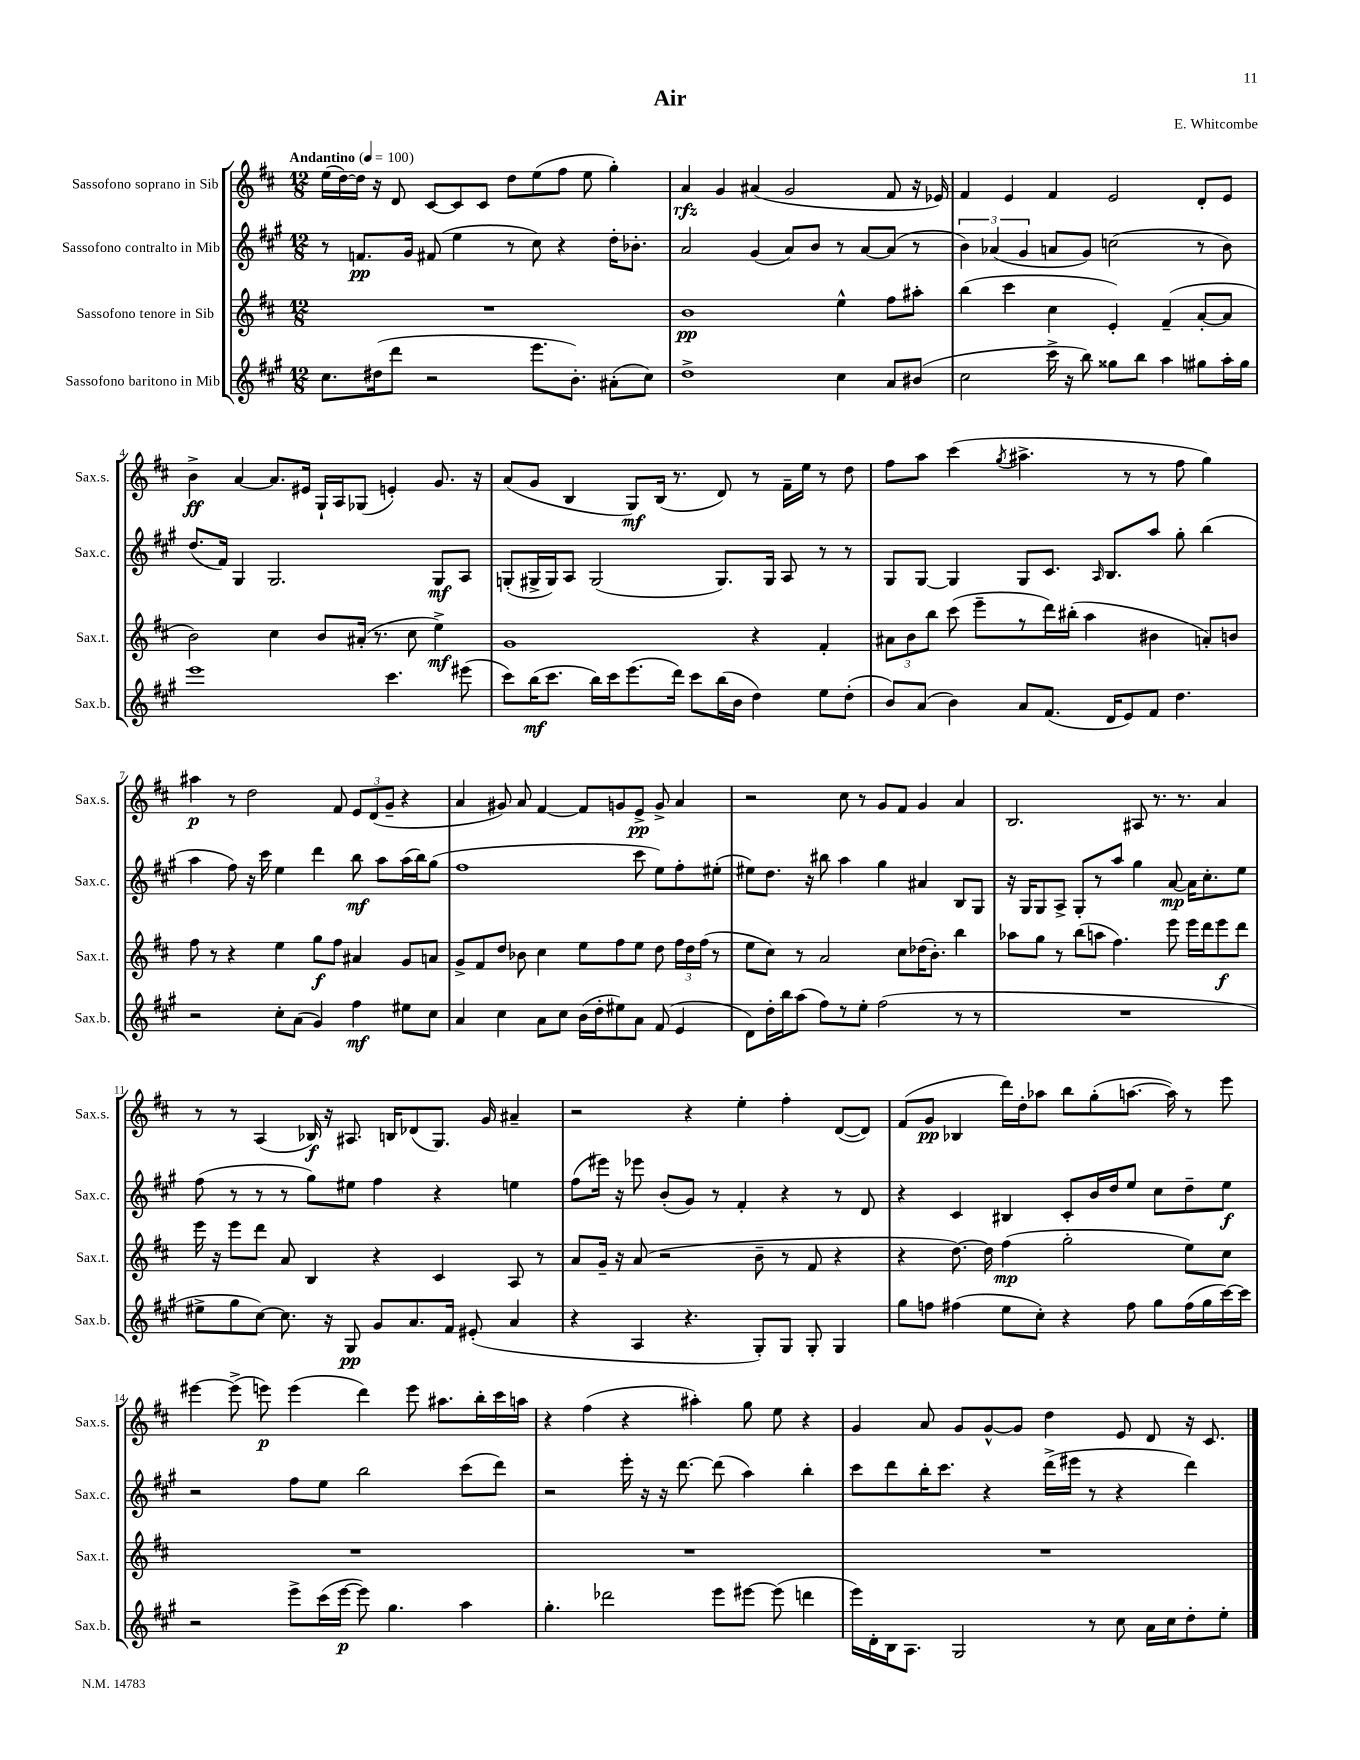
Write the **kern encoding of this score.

**kern	**kern	**kern	**kern
*staff4	*staff3	*staff2	*staff1
*clefG2	*clefG2	*clefG2	*clefG2
*k[f#c#g#]	*k[f#c#]	*k[f#c#g#]	*k[f#c#]
*M12/8	*M12/8	*M12/8	*M12/8
*MM100	*MM100	*MM100	*MM100
8.cc#	1.r	8r	(16ee
.	.	.	[16dd)
.	.	8.f	16dd]
(16dd#	.	.	16r
8ddd	.	.	8d
.	.	16g#	.
2r	.	(8f#	[8c#
.	.	4ee	8c#]
.	.	.	8c#
.	.	8r	8dd
8.eee	.	8cc#)	(8ee
.	.	4r	8ff#
8.b')	.	.	.
.	.	.	8ee
(8a#'	.	16dd'	4gg')
.	.	8.b-'	.
8cc#)	.	.	.
=	=	=	=
1dd^	1b	2a	4a
.	.	.	4g
.	.	(4g#	(4a#
.	.	8a)	2g
.	.	8b	.
4cc#	4ee^^	8r	.
.	.	[8a	.
8a	8ff#	(8a]	8f#
(8b#	8aa#'	8r	16r
.	.	.	16e-)
=	=	=	=
2cc#	(4bb	6b)	4f#
.	.	(6a-	.
.	4ccc#	.	4e
.	.	6g#	.
16ccc#^	4cc#	8a	4f#
16r	.	.	.
8bb)	.	8g#)	.
8gg##	4e')	(2cc	2e
8bb	.	.	.
4aa	(4f#~	.	.
8gg#	[8a'	8r	8d'
16aa'	8a]	8b)	8e
16gg#	.	.	.
=	=	=	=
1eee	2b)	(8.dd	4b^
.	.	16f#)	.
.	.	4G#	[4a
.	4cc#	2.G#	8.a]
.	.	.	16e#
.	8b	.	16G`
.	.	.	16A
.	(16a#'	.	(8G-
.	8.r	.	.
4.ccc#	.	.	4e')
.	8cc#	.	.
.	4ee^)	8G#	8.g
(8eee#	.	8A	.
.	.	.	16r
=	=	=	=
8ccc#)	1g	(8G'	(8a
(16bb	.	16G#^	8g
8.ccc#	.	16G#)	.
.	.	8A	4B
16bb)	.	(2G#	.
16ccc#	.	.	.
(8.eee	.	.	8G)
.	.	.	(16B
16ddd)	.	.	8.r
8ccc#	.	.	.
(16bb	.	8.G#)	8d)
16b	.	.	.
4dd)	4r	.	8r
.	.	16G#	.
.	.	8A	16f#~
.	.	.	16ee
8ee	4f#'	8r	8r
(8dd'	.	8r	8dd
=	=	=	=
8b)	12a#	8G#	8ff#
.	12b	.	.
(8a	.	[8G#	8aa
.	12bb	.	.
4b)	(8ccc#	4G#]	(4ccc#
.	8eee~	.	.
.	.	.	8qgg
8a	8r	8G#	4.aa#^
(8.f#	16ddd)	8.c#	.
.	(16bb#'	.	.
.	4aa	.	.
.	.	16qqA	.
16d	.	8.B	.
8e)	.	.	8r
8f#	4b#	8aa	8r
4.dd	.	8gg#'	8ff#
.	8a')	(4bb	4gg)
.	8b	.	.
=	=	=	=
2r	8ff#	4aa	4aa#
.	8r	.	.
.	4r	8ff#)	8r
.	.	16r	2dd
.	.	16ccc#	.
8cc#'	4ee	4ee	.
(8a	.	.	.
4g#)	8gg	4ddd	.
.	8ff#	.	8f#
4ff#	4a#	8bb	12e
.	.	.	(12d
.	.	8aa	.
.	.	.	12g~
8ee#	8g	(16aa	4r
.	.	16bb)	.
8cc#	8a	(8gg#	.
=	=	=	=
4a	8g^	1ff#	4a
.	8f#	.	.
4cc#	8dd	.	8g#)
.	8b-	.	8a
8a	4cc#	.	[4f#
8cc#	.	.	.
(16b	8ee	.	8f#]
16dd'	.	.	.
8ee#)	8ff#	.	8g
8a	8ee	8ccc#	8e^
(8f#	8dd	8ee)	8g^
4e	24ff#	8ff#'	4a
.	24dd	.	.
.	(24ff#	.	.
.	8r	(8ee#'	.
=	=	=	=
8d)	8ee	8ee#)	2r
16dd'	8cc#)	8.dd	.
16bb	.	.	.
(8aa	8r	.	.
.	.	16r	.
8ff#)	2a	8bb#	.
8r	.	4aa	8cc#
8ee'	.	.	8r
(2ff#	.	4gg#	8g
.	8cc#	.	8f#
.	(16dd-	4a#	4g
.	8.b')	.	.
8r	4bb	8B	4a
8r	.	8G#	.
=	=	=	=
1.r	8aa-	16r	2.B
.	.	16G#	.
.	8gg	8G#	.
.	8r	8A^	.
.	(8bb	8G#'	.
.	8aa	8r	.
.	4.ff#)	8aa	.
.	.	4gg#	8A#
.	.	.	8.r
.	8eee	[8a	.
.	.	.	8.r
.	16eee	16a]	.
.	16ddd	8.cc#'	.
.	8eee	.	4a
.	8ddd	8ee	.
=	=	=	=
8ee#^	16eee	(8ff#	8r
.	16r	.	.
8gg#	8eee	8r	8r
[8cc#)	8ddd	8r	(4A
8.cc#]	8a	8r	.
.	4B	8gg#)	16B-)
16r	.	.	16r
8G#	.	8ee#	8.A#
8g#	4r	4ff#	.
.	.	.	16B
8.a	.	.	(8d-
.	4c#	4r	8.G)
16f#	.	.	.
(8e#'	.	.	.
.	.	.	16g
4a	8A	4ee	4a#~
.	8r	.	.
=	=	=	=
4r	8a	(8ff#	2r
.	16g~	16eee#)	.
.	16r	16r	.
4A	(8a	8eee-	.
.	2r	(8b'	.
4.r	.	8g#)	4r
.	.	8r	.
.	.	4f#'	4ee'
8G#')	8b~	.	.
8G#	8r	4r	4ff#'
8G#'	8f#	.	.
4G#	4r	8r	([8d
.	.	8d	8d])
=	=	=	=
8gg#	4r	4r	(8f#
8ff	.	.	8g
(4ff#	[8.dd)	4c#	4B-
.	16dd]	.	.
8ee	(4ff#	4B#	16ddd)
.	.	.	16dd'
8cc#')	.	.	8aa-
4r	2gg'	8c#'	8bb
.	.	16b	(8gg'
.	.	16dd	.
8ff#	.	8ee	[8.aa
8gg#	.	8cc#	.
.	.	.	16aa])
(16ff#	8ee)	8dd~	8r
16gg#	.	.	.
[16ccc#)	8cc#	8ee	8eee
16ccc#]	.	.	.
=	=	=	=
2r	1.r	2r	[4eee#
.	.	.	(8eee#^]
.	.	.	8eee)
8eee^	.	8ff#	(4eee
(16ccc#	.	8ee	.
[16eee	.	.	.
8eee])	.	2bb	4ddd)
4.gg#	.	.	.
.	.	.	8eee
.	.	.	8.aa#
4aa	.	(8ccc#	.
.	.	.	16bb'
.	.	8ddd)	16ccc#
.	.	.	16aa
=	=	=	=
4.gg#'	1.r	2r	4r
.	.	.	(4ff#
2ddd-	.	.	.
.	.	16eee'	4r
.	.	16r	.
.	.	16r	.
.	.	[8.ddd	.
.	.	.	4aa#')
8eee	.	(8ddd]	.
[8eee#	.	4aa)	8gg
(8eee#]	.	.	8ee
4ddd	.	4bb'	4r
=	=	=	=
16eee)	1.r	8ccc#	4g
16d'	.	.	.
16B	.	8ddd	.
8.A	.	.	.
.	.	16bb'	8a
.	.	8.ccc#	.
2G#	.	.	8g
.	.	4r	[8g^^
.	.	.	8g]
.	.	(16ddd^	4dd
.	.	16eee#	.
8r	.	8r	.
8cc#	.	4r	8e
16a	.	.	8d
16cc#	.	.	.
8dd'	.	4ddd)	16r
.	.	.	8.c#
8ee'	.	.	.
==	==	==	==
*-	*-	*-	*-
